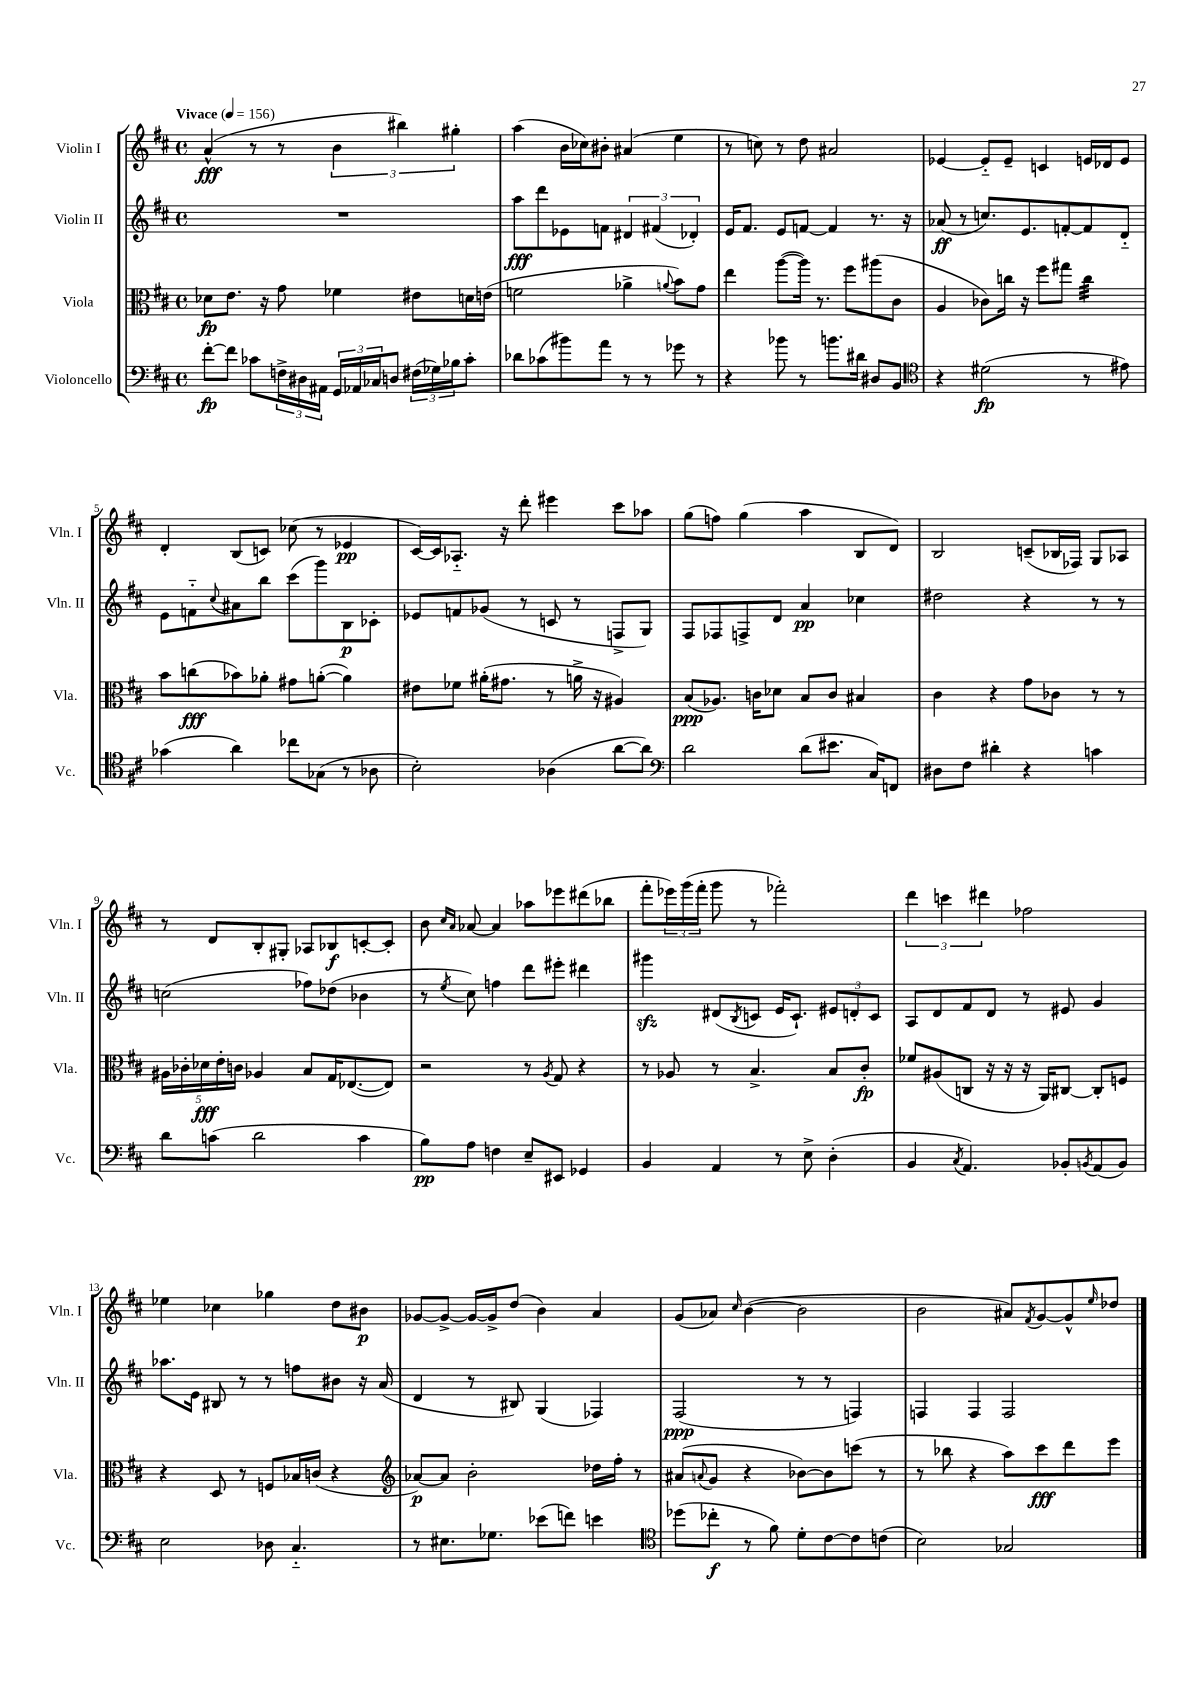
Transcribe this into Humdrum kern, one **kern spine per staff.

**kern	**kern	**kern	**kern
*staff4	*staff3	*staff2	*staff1
*clefF4	*clefC3	*clefG2	*clefG2
*k[f#c#]	*k[f#c#]	*k[f#c#]	*k[f#c#]
*M4/4	*M4/4	*M4/4	*M4/4
*met(c)	*met(c)	*met(c)	*met(c)
*MM156	*MM156	*MM156	*MM156
[8f#'\L	8d-\L	1r	(4a^^/
8f#\]J	8.e\J	.	.
8c-\L	.	.	8r
.	16r	.	.
24F^\L	8g\	.	8r
24D#\	.	.	.
24AA#\JJ	.	.	.
24GG/LL	4f-\	.	6b\
24AA-/	.	.	.
24C-/J	.	.	.
8D/J	.	.	.
.	.	.	6bb#\)
(24F#\LL	8e#\L	.	.
24G-\)	.	.	.
24B-\J	.	.	6gg#'\
8c-'\J	16d\L	.	.
.	(16e\JJ	.	.
=	=	=	=
8d-\L	2f\	8aa\L	(4aa\
(8c-\	.	8ddd\	.
8b#\)	.	8e-\	16b\LL
.	.	.	16cc-\J)
8a\J	.	8f\J	8b#'\J
8r	4a-^\	6d#/	(4a#/
8r	.	.	.
.	.	(6f#/	.
.	8qqa/	.	.
8g-\	8b\L)	.	4ee\
.	.	6d-'/)	.
8r	8g\J	.	.
=	=	=	=
4r	4ee\	16e/LK	8r
.	.	8.f#/J	.
.	.	.	8cc\)
8b-\	([8aa\L	8e/L	8r
8r	16aa\]Jk)	[8f/J	8dd\
.	8.r	.	.
8.b\L	.	4f/]	2a#/
.	8ff#\L	.	.
16d#\Jk	.	.	.
8D#/L	(8aa#\	8.r	.
8BB/J	8c#\J	.	.
.	.	16r	.
=	=	=	=
*clefC4	*	*	*
4r	4A/	(8a-/	[4e-/
.	.	8r	.
(2d#\	8c-\L)	8.cc/L)	8e-'~/]L
.	16cc\Jk	.	8e-~/J
.	16r	8.e/	.
.	8ff#\L	.	4c/
.	8gg#\J	[8f'/	.
8r	4cc\	8f/]	16e/LL
.	.	.	16d-/J
8e#\)	.	8d'~/J	8e/J
=	=	=	=
(4g-\	8b\L	8e\L	4d'/
.	(8cc\	8f'~\	.
.	.	8qqcc#/	.
4a\)	8b-\)	8a#\	(8B/L
.	8a-'\J	8bb\J	8c/J)
8cc-\L	8g#\L	(8ccc#\L	(8cc-\
(8G-\J	([8a'\J	8ggg\)	8r
8r	4a\])	8B\	4e-/
8A-\	.	8c-'\J	.
=	=	=	=
2B'\)	8e#\L	8e-/L	[16c#/LL)
.	.	.	16c#/]J
.	8f-\J	8f/	8.A-'~/J
.	(16a#'\LK	(8g-/J	.
.	8.g#\J	.	16r
.	.	8r	8ddd'\
(4A-\	8r	8c/	4eee#\
.	16a^\	8r	.
.	16r	.	.
[8a\L	4A#/)	8F^/L	8ccc#\L
8a\]J)	.	8G/J)	8aa-\J
=	=	=	=
*clefF4	*	*	*
2d\	(8B/L	8F#/L	(8gg\L
.	8.A-/J)	8F-/	8ff\J)
.	.	8F^/	(4gg\
.	16c\LK	.	.
.	8d-\J	8d/J	.
(8d\L	8B/L	4a/	4aa\
8.e#\J	8c/J	.	.
.	4B#/	4cc-\	8B/L
16C#/LK)	.	.	.
8FF/J	.	.	8d/J)
=	=	=	=
8D#\L	4c#\	2dd#\	2B/
8F#\J	.	.	.
4d#'\	4r	.	.
4r	8g\L	4r	(8c~/L
.	8c-\J	.	16B-/L
.	.	.	16F-/JJ)
4c\	8r	8r	8G/L
.	8r	8r	8A-/J
=	=	=	=
8d\L	20A#\LL	(2cc\	8r
.	20c-'\	.	.
.	20d-\	.	.
(8c\J	.	.	8d/L
.	20e'\	.	.
.	20c\JJ	.	.
2d\	4A-/	.	8B'/
.	.	.	8G#'/J
.	8B/L	8ff-\L)	8A-/L
.	16G/K	(8dd-\J	8B-/
.	([8.E-/	.	.
4c\	.	4b-\	[8c'/
.	8E-/]J)	.	8c'/]J
=	=	=	=
8B\L)	2r	8r	8b\
.	.	.	16qqcc#/LL
.	.	8qee/	16qqa/JJ
8A\J	.	8cc#\)	[8a-/
4F\	.	4ff\	4a-/]
8E~/L	8r	8ddd\L	8aa-\L
.	8qA/	.	.
8EE#/J	8G/	8eee#'\J	8eee-\
4GG-/	4r	4ddd#\	(8ddd#\
.	.	.	8bb-\J
=	=	=	=
4BB/	8r	4ggg#\	8fff#'\L
.	8A-/	.	24eee-\L)
.	.	.	(24ggg\
.	.	.	24fff#'\JJ
4AA/	8r	(8d#/L	8ggg\
.	.	8qB/	.
.	4.B^/	8c/J	8r
8r	.	16e/LK	2fff-'\)
.	.	8.c`/J)	.
8E^\	.	.	.
(4D'\	8B/L	12e#/L	.
.	.	12d'/	.
.	8c#'/J	.	.
.	.	12c/J	.
=	=	=	=
4BB/	8f-/L	8A/L	6ddd\
.	(8A#/	8d/	.
.	.	.	6ccc\
8qC#/	.	.	.
4.AA/)	8C/J	8f#/	.
.	.	.	6ddd#\
.	16r	8d/J	.
.	16r	.	.
.	16r	8r	2ff-\
.	16AA/LK)	.	.
8BB-'/L	[8C#/J	8e#/	.
8qBB/	.	.	.
(8AA/	8C#'/]L	4g/	.
8BB/J)	8F/J	.	.
=	=	=	=
2E\	4r	8.aa-\L	4ee-\
.	.	16e\Jk	.
.	8D/	8B#/	4cc-\
.	8r	8r	.
8D-\	8F/L	8r	4gg-\
4.C#'~/	16B-/L	8ff\L	.
.	(16c/JJ	.	.
.	4r	8b#\J	8dd\L
.	.	16r	8b#\J
.	.	(16a/	.
=	=	=	=
*	*clefG2	*	*
8r	[8a-/L)	4d/	[8g-/L
8.E#\L	8a-/]J	.	8g-^/_J
.	2b'\	8r	16g-/_LL
8.G-\J	.	.	16g-^/]J
.	.	8B#/)	(8dd/J
(8e-\L	.	(4G/	4b\)
8f\J)	.	.	.
4e\	16dd-\LL	4F-/)	4a/
.	16ff#'\JJ	.	.
.	8r	.	.
=	=	=	=
*clefC4	*	*	*
(8dd-\L	(8a#/L	(2F#/	(8g/L
.	8qqa/	.	.
8cc-'\J	8g/J	.	8a-/J)
.	.	.	16qqcc#/
8r	4r	.	([4b\
8f#\)	.	.	.
8d'\L	[8b-\L)	8r	2b\]
[8c#\	8b-\]	8r	.
8c#\]	(8ccc\J	4F/)	.
(8c\J	8r	.	.
=	=	=	=
2B\)	8r	4F/	2b\
.	8bb-\	.	.
.	4r	4F/	.
2G-/	8aa\L)	2F/	8a#/L)
.	.	.	8qf#/
.	8ccc#\	.	[8g/
.	8ddd\	.	8g^^/]
.	.	.	16qqee/
.	8eee\J	.	8dd-/J
==	==	==	==
*-	*-	*-	*-
